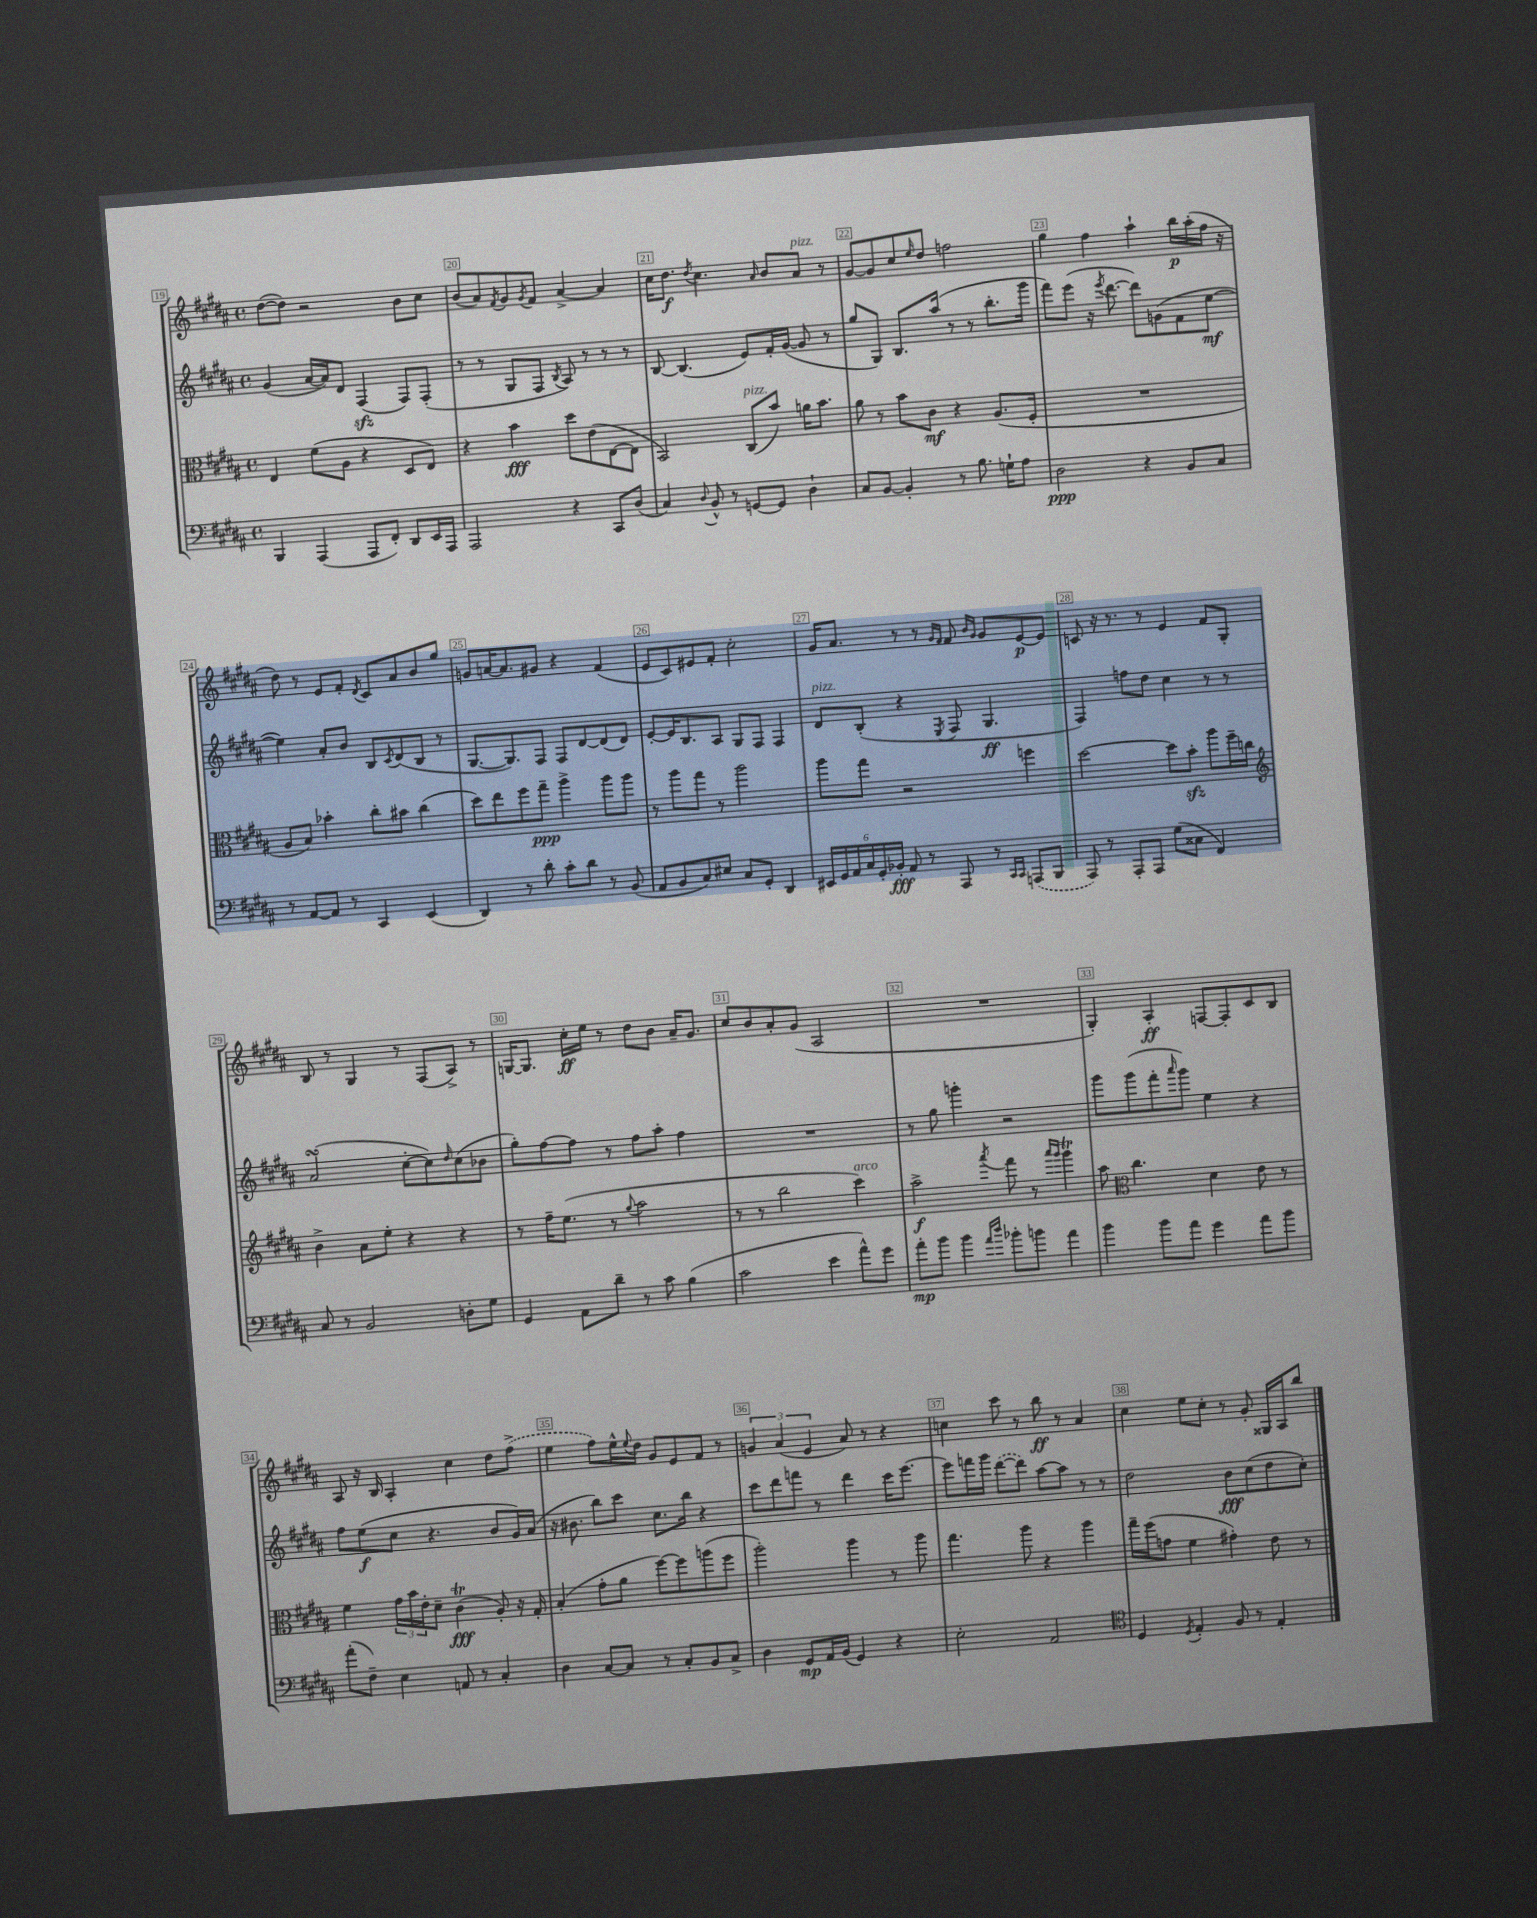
<<
\new StaffGroup <<
\new Staff = "s0" {
    \clef treble \key b \major \defaultTimeSignature \time 4/4
    dis''8~( dis''8) r2 b'8 cis''8 |
    b'8( ais'8) \acciaccatura { fis'8 } gis'8 \acciaccatura { gis'8 } fis'8 ais'4~-> ais'4 |
    cis''16 dis''8.\f \acciaccatura { dis''8 } cis''4. \grace { ais'16 } b'8 ais'8^\markup { \italic "pizz." } r8 |
    gis'8~ gis'8 cis''8 \grace { e''16 } dis''8 f''2 |
    gis''4 fis''4 ais''4-! b''16\p ais''16-.( fis''16 r16 |
    dis''8) r8 e'8 fis'8-. \acciaccatura { dis'8 } cis'8 ais'8 b'8 gis''8 |
    g'8 a'16~ a'8. gis'8 r4 fis'4( |
    e'8 cis'8) eis'8 fis'8-. cis''2-. |
    gis'16 ais'8. r8 r8 \grace { gis'16 fis'16 } fis'8 \grace { b'16 gis'16 } gis'8 e'8~\p e'8 |
    c'8 r16 r8. r8 e'4 fis'8 gis8-. |
    b8 r8 gis4 r8 fis8( ais8->) r8 |
    g16~ g8. cis''16-.\ff e''16 r8 dis''8 b'8 ais'16-- gis'8. |
    cis''8 b'8 ais'8-. gis'8( ais2 |
    R1 |
    gis4-.) ais4-.\ff f8~ f8-. cis'8 b8 |
    ais8 r16 b16 ais4-. cis''4 dis''8 \once \slurDashed fis''8->( |
    e''4 fis''8) e''16-^ \appoggiatura { e''8 } dis''16 gis'8 e'8 fis'8 r8 |
    \tuplet 3/2 { g'4 ais'4( e'4 } ais'8) r8 r4 |
    c''4 cis'''8 r8 b''8\ff r8 ais'4 |
    cis''4 e''8 cis''8-. r8 gis'8-. gisis16 ais16 b''8 \bar "|." |
}
\new Staff = "s1" {
    \clef treble \key b \major \defaultTimeSignature \time 4/4
    gis'4( ais'16~ ais'16) dis'8 fis4\sfz( fis8) fis8-.( |
    r8 r8 gis8 fis8 \acciaccatura { b8 } ais8) r8 r8 r8 |
    b8~ b4.( e'8) fis'16-. gis'16~( gis'8 r8 |
    gis''8 gis8) b8. ais''16( r8 r8 b''8.-. gis'''16 |
    fis'''8) e'''8( r16 \acciaccatura { e'''8 } dis'''8.~ dis'''8) g'8( fis'8 e''8~\mf |
    e''4) ais'8-. b'8 b8 \acciaccatura { cis'8 } dis'8( b8 r8 |
    gis8.~ gis8.) fis8 fis8 dis'8~ dis'8( dis'8) |
    e'8~-. e'16 b8. ais8 gis8 fis8 fis4 |
    dis'8^\markup { \italic "pizz." } b8-.( r4 \acciaccatura { e8 } fis8 gis4.\ff |
    fis4) f''8 dis''8 cis''4 r8 r8 |
    ais'2\turn( cis''8~-. cis''8) \grace { dis''16 } cis''8( bes'8 |
    gis''8-.) fis''8~ fis''8 r8 fis''8 ais''8-. fis''4 |
    R1 |
    r8 gis''8 g'''4-. r2 |
    gis'''8 gis'''8( fis'''8-. \grace { ais'''16 } gis'''8) e''4 r4 |
    fis''8 e''8\f( cis''8 r4. b'8 gis'16) ais'16( |
    r16 bis'8. b''8) cis'''8 cis''8. b''16 r4 |
    cis'''8 dis'''8 f'''8 r8 dis'''4 cis'''16 e'''8.~ |
    e'''8 f'''16 gis'''16 \once \slurDashed dis'''8~( dis'''8) ais''8~ ais''8 r8 r8 |
    dis''2 b'8\fff cis''8( dis''8 cis''8-.) \bar "|." |
}
\new Staff = "s2" {
    \clef alto \key b \major \defaultTimeSignature \time 4/4
    e4 fis'8( ais8 r4 dis8 e8) |
    r4 b'4\fff dis''8 e'8( e8~ e8 |
    b,2) cis8^\markup { \italic "pizz." }( b'8) a'16 b'8. |
    ais'8 r8 b'8 cis'8\mf r4 ais8.( fis16-. |
    R1 |
    ais8 b8) bes'4-. cis''8-. bis'8 cis''4( |
    dis''8) e''8 fis''8 gis''8--\ppp ais''4-> ais''8 ais''8 |
    r8 ais''8 gis''8 r8 ais''2 |
    ais''8 gis''8 r2 f''4 |
    dis''2~ dis''8 b'8-.\sfz ais''8 fis''16-- c''16 |
    \clef treble b'4-> ais'8 e''8-. r4 r4 |
    r8 fis''16-- e''8.( r8 \appoggiatura { gis''8 } ais''2 |
    r8 r8 b''2 cis'''4^\markup { \italic "arco" }) |
    ais''2->\f \acciaccatura { ais'''8 } fis'''8 r8 \grace { ais'''16 gis'''16 } gis'''4\trill |
    ais''8 \clef alto cis''4. dis'4 e'8 r8 |
    fis'4 \tuplet 3/2 { gis'16 b'16 e'16-. } dis'8-- cis'4\trill\fff( ais8-.) r16 gis16-. |
    b4-.( gis'8-. ais'8 fis''8~) fis''8 a''8( fis''8 |
    ais''2-.) ais''4 r8 ais''8 |
    gis''4. ais''8 r4 ais''4 |
    gis''16-- fis''16( g'8 fis'4 gis'4-.) e'8 r8 \bar "|." |
}
\new Staff = "s3" {
    \clef bass \key b \major \defaultTimeSignature \time 4/4
    b,,4 ais,,4( ais,,8 fis,8-.) dis,8 e,16 ais,,16 |
    ais,,2 r4 cis,8 dis8( |
    cis4) \appoggiatura { dis8 } b,8-^ r8 g,8~ g,8 dis4-! |
    cis8 b,8~ b,4-. r8 b8. g16-! ais8 |
    dis2\ppp r4 b,8 cis8 |
    r8 ais,8~ ais,8 r8 cis,4 e,4( |
    dis,4) r8 dis'8-. cis'8-. dis'8 r8 b,8( |
    ais,8 b,8 cis8) eis8 cis8 gis,8-. dis,4 |
    \tuplet 6/4 { eis,16 gis,16 ais,16 cis16 gis,16-. bes,16-.\fff } ais,8 r8 ais,,8 r8 \grace { cis,16 cis,16 } \once \slurDashed a,,8( b,,8 |
    ais,,8) r8 ais,,8-. ais,,8 gis8( cisis8 fis,4) |
    cis8 r8 b,2 d8-. gis8 |
    gis,4 ais,8 dis'8-- r8 cis'8 b4( |
    cis'2 e'4 ais'8-^) gis'8 |
    ais'8-.\mp b'8 b'4 \grace { ais'16 dis''16 } bes'8-. b'8 ais'4 |
    b'4 b'8 ais'8 gis'4 ais'8 b'8 |
    ais'8-.( fis8--) e4 a,8 r8 cis4-. |
    dis4 cis8~ cis8 r8 cis8-. b,8 cis8-> |
    dis4 gis,8\mp ais,16 b,16( gis,4) r4 |
    e2-. ais,2 |
    \clef tenor dis4 \acciaccatura { dis8 } e4-. fis8 r8 e4-. \bar "|." |
}
>>
>>
\layout { \context { \Score currentBarNumber = #19 \override BarNumber.break-visibility = ##(#f #t #t) barNumberVisibility = #all-bar-numbers-visible \override BarNumber.stencil = #(make-stencil-boxer 0.1 0.3 ly:text-interface::print) } }
